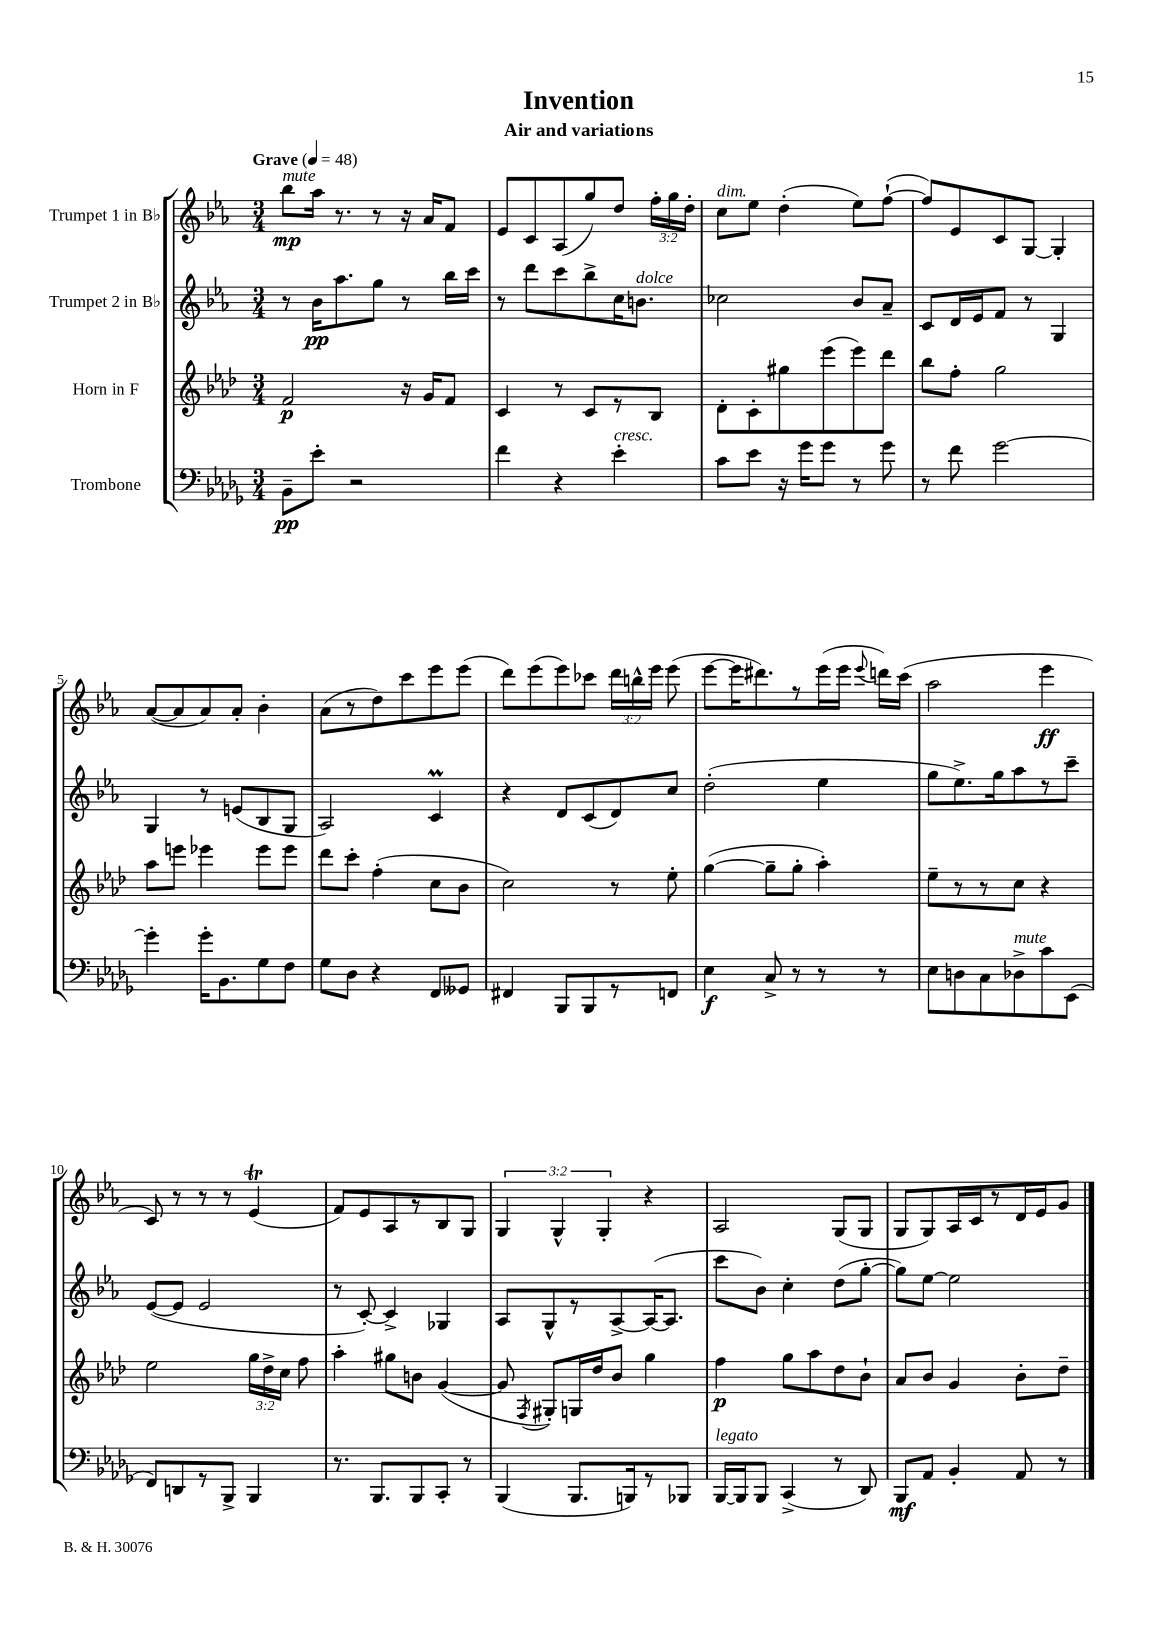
\header { title = "Invention" subtitle = "Air and variations" }
<<
\new StaffGroup <<
\new Staff = "s0" \with { instrumentName = "Trumpet 1 in Bb" } {
    \clef treble \key ees \major \numericTimeSignature \time 3/4 \override Staff.TupletNumber.text = #tuplet-number::calc-fraction-text \tempo "Grave" 4 = 48
    \autoBeamOff bes''8[\mp^\markup { \italic "mute" } aes''16] r8. r8 r16 aes'16[ f'8] |
    ees'8[ c'8 aes8( g''8) d''8] \tuplet 3/2 { f''16[-. g''16 d''16]-. } |
    c''8[^\markup { \italic "dim." } ees''8] d''4-.( ees''8[) f''8]~-!( |
    f''8[) ees'8 c'8 g8]~ g4-. |
    aes'8[~( aes'8 aes'8) aes'8]-. bes'4-. |
    aes'8[( r8 d''8) c'''8 ees'''8 ees'''8]( |
    d'''8[) ees'''8( ees'''8) ces'''8] \tuplet 3/2 { d'''16[ b''16-^ ees'''16] } ees'''8( |
    ees'''8[~ ees'''16 dis'''8.) r8 ees'''16( ees'''16] \appoggiatura { ees'''8 } d'''16[) c'''16]( |
    aes''2 ees'''4\ff |
    c'8) r8 r8 r8 ees'4\trill( |
    f'8[) ees'8 aes8 r8 bes8 g8] |
    \tuplet 3/2 { g4 g4-^ g4-. } r4 |
    aes2 g8[( g8] |
    g8[ g8) aes16 c'16 r8 d'16 ees'16 g'8] \bar "|." |
}
\new Staff = "s1" \with { instrumentName = "Trumpet 2 in Bb" } {
    \clef treble \key ees \major \numericTimeSignature \time 3/4
    \autoBeamOff r8 bes'16[\pp aes''8. g''8] r8 bes''16[ c'''16] |
    r8 d'''8[ c'''8 bes''8-> c''16 b'8.]^\markup { \italic "dolce" } |
    ces''2 bes'8[ aes'8]-- |
    c'8[ d'16 ees'16 f'8] r8 g4 |
    g4 r8 e'8[( bes8 g8] |
    aes2) c'4\prall |
    r4 d'8[ c'8( d'8) c''8] |
    d''2-.( ees''4 |
    g''8[ ees''8.->) g''16 aes''8 r8 c'''8]-- |
    ees'8[~( ees'8] ees'2 |
    r8 c'8~-.) c'4-> ges4 |
    aes8[ g8-^ r8 aes8~-> aes16~( aes8.] |
    c'''8[ bes'8]) c''4-. d''8[( g''8]~-. |
    g''8[) ees''8]~ ees''2 \bar "|." |
}
\new Staff = "s2" \with { instrumentName = "Horn in F" } {
    \clef treble \key aes \major \numericTimeSignature \time 3/4 \override Staff.TupletNumber.text = #tuplet-number::calc-fraction-text
    \autoBeamOff f'2\p r16 g'16[ f'8] |
    c'4 r8 c'8[ r8 bes8] |
    des'8[-. c'8-. gis''8 ees'''8( ees'''8) des'''8] |
    bes''8[ f''8]-. g''2 |
    aes''8[ e'''8] ees'''4 ees'''8[ ees'''8] |
    des'''8[ c'''8]-. f''4-.( c''8[ bes'8] |
    c''2) r8 ees''8-. |
    g''4~( g''8[-- g''8]-. aes''4-.) |
    ees''8[-- r8 r8 c''8] r4 |
    ees''2 \tuplet 3/2 { g''16[ des''16-> c''16] } f''8 |
    aes''4-. gis''8[ b'8] g'4~( |
    g'8 \acciaccatura { f8 } gis8[-.) g16 des''16 bes'8] g''4 |
    f''4\p g''8[ aes''8 des''8 bes'8]-! |
    aes'8[ bes'8] g'4 bes'8[-. des''8]-- \bar "|." |
}
\new Staff = "s3" \with { instrumentName = "Trombone" } {
    \clef bass \key des \major \numericTimeSignature \time 3/4
    \autoBeamOff bes,8[--\pp ees'8]-. r2 |
    f'4 r4 ees'4-.^\markup { \italic "cresc." } |
    c'8[ ees'8] r16 ges'16[ ges'8] r8 ges'8 |
    r8 f'8 ges'2~ |
    ges'4-. ges'16[-. bes,8. ges8 f8] |
    ges8[ des8] r4 f,8[ geses,8] |
    fis,4 bes,,8[ bes,,8 r8 f,8] |
    ees4\f c8-> r8 r8 r8 |
    ees8[ d8 c8 des8->^\markup { \italic "mute" } c'8 ees,8]( |
    f,8[) d,8 r8 bes,,8]-> bes,,4 |
    r8. bes,,8.[ bes,,8 c,8]-. r8 |
    bes,,4( bes,,8.[ b,,16) r8 bes,,8] |
    bes,,16[~^\markup { \italic "legato" } bes,,16 bes,,8] c,4->( r8 des,8) |
    bes,,8[\mf aes,8] bes,4-. aes,8 r8 \bar "|." |
}
>>
>>
